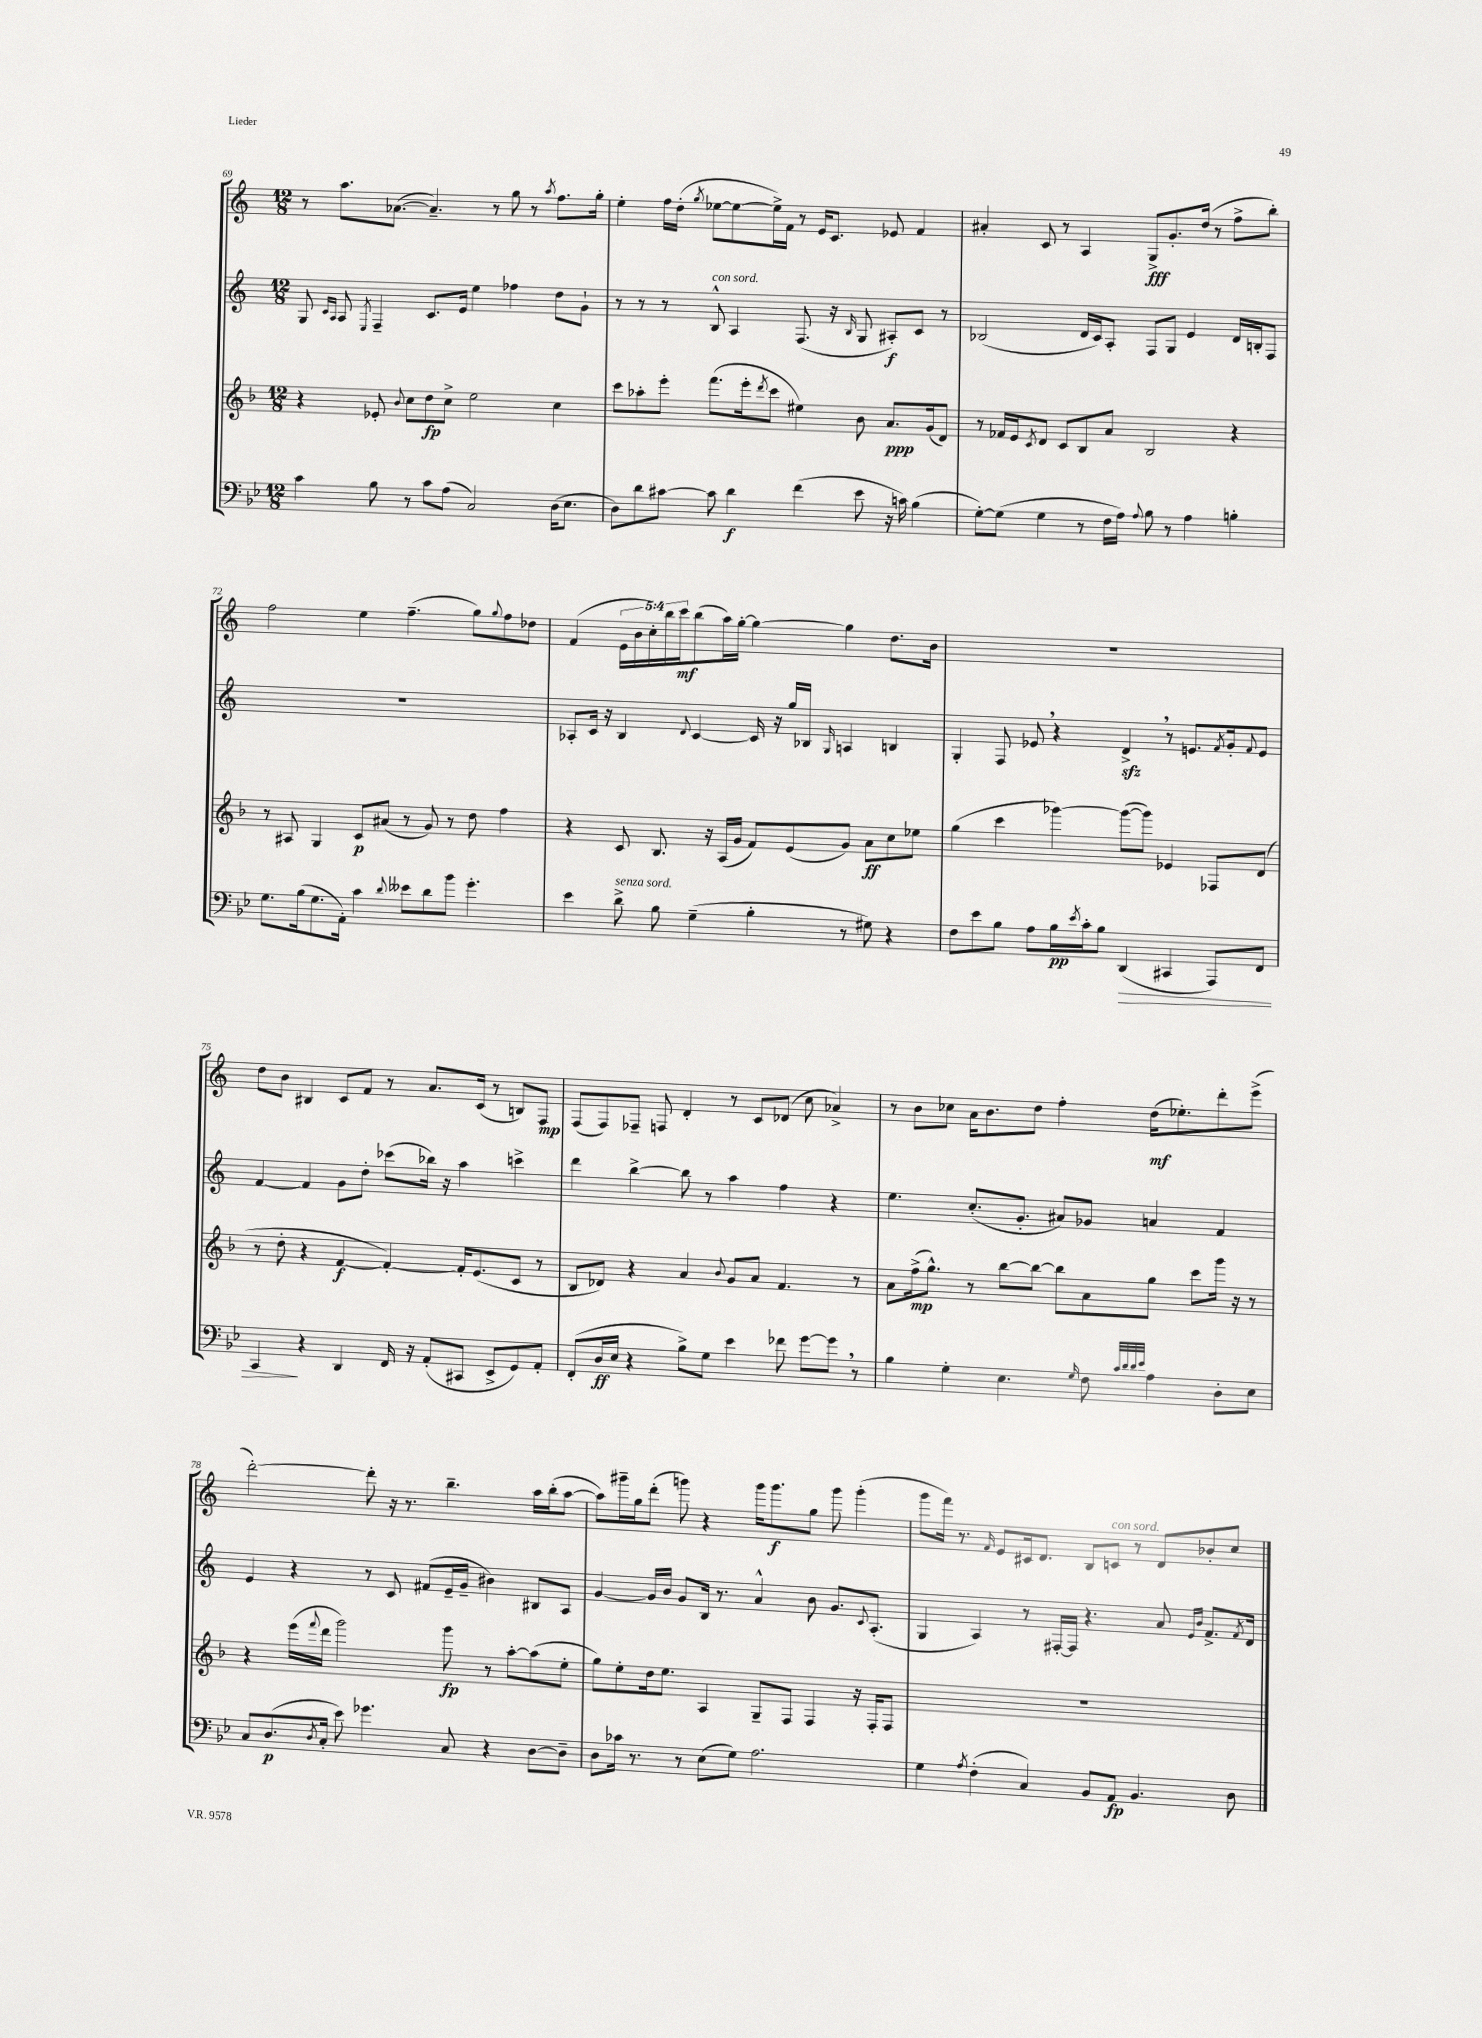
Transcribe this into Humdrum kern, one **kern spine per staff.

**kern	**dynam	**kern	**dynam	**kern	**dynam	**kern	**dynam
*part4	*part4	*part3	*part3	*part2	*part2	*part1	*part1
*staff4	*staff4	*staff3	*staff3	*staff2	*staff2	*staff1	*staff1
*clefF4	*	*clefG2	*	*clefG2	*	*clefG2	*
*k[b-e-]	*	*k[b-]	*	*k[]	*	*k[]	*
*M12/8	*	*M12/8	*	*M12/8	*	*M12/8	*
=69	=69	=69	=69	=69	=69	=69	=69
4c\	.	4r	.	8G/	.	8r	.
.	.	.	.	16qqc/LL	.	.	.
.	.	.	.	16qqA/JJ	.	.	.
.	.	.	.	8A/	.	8.aa\L	.
.	.	.	.	8qE/	.	.	.
8B-\	.	8e-X'/	.	4F~/	.	.	.
.	.	.	.	.	.	([8.a-X\J	.
.	.	8qqb-/	.	.	.	.	.
8r	.	8cc\L	.	.	.	.	.
8c\L	.	8dd\	fp	8.c/L	.	4.a-~/])	.
(8A\J	.	8cc^\J	.	.	.	.	.
.	.	.	.	16e/Jk	.	.	.
2C/)	.	2ee\	.	4ee\	.	.	.
.	.	.	.	.	.	8r	.
.	.	.	.	4ff-X\	.	8gg\	.
.	.	.	.	.	.	8r	.
.	.	.	.	.	.	8qaa/	.
(16D\KL	.	4cc\	.	8dd\L	.	8.ff\L	.
8.E-\J	.	.	.	.	.	.	.
.	.	.	.	8g`\J	.	.	.
.	.	.	.	.	.	16gg'\Jk	.
=70	=70	=70	=70	=70	=70	=70	=70
8D\L)	.	8ccc\L	.	8r	.	4ee'\	.
8d\	.	8aa-X'\	.	8r	.	.	.
[8c#X\J	.	8eee'\J	.	8r	.	16ff\LL	.
.	.	.	.	.	.	(16dd'\JJ	.
.	.	.	.	.	.	8qgg/	.
!	!	!	!	!LO:TX:a:i:t=con sord.	!	!	!
8c#\]	.	(8.fff\L	.	8B^^/	.	[8ee-X\L	.
4d\	f	.	.	4A/	.	8ee-\_	.
.	.	16eee'\k	.	.	.	.	.
.	.	8qddd/	.	.	.	.	.
.	.	8ccc\J	.	.	.	16ee-^\L])	.
.	.	.	.	.	.	16f\JJ	.
(4f\	.	4ee#X\)	.	(8.F/	.	8r	.
.	.	.	.	.	.	16e/KL	.
.	.	.	.	16r	.	8.c/J	.
.	.	.	.	16qqB/	.	.	.
8e-\	.	8b-\	.	8G/	.	.	.
16r	.	8.a/L	ppp	8A#X'/L)	f	8e-X/	.
16cn\)	.	.	.	.	.	.	.
(4B-\	.	.	.	8c/J	.	4f/	.
.	.	(16g/k	.	.	.	.	.
.	.	8d/J)	.	8r	.	.	.
=71	=71	=71	=71	=71	=71	=71	=71
[8G'\L)	.	8r	.	(2B-X/	.	4a#X'/	.
(8G\J]	.	16f-X/LL	.	.	.	.	.
.	.	16e/J	.	.	.	.	.
.	.	8qc/	.	.	.	.	.
4G\	.	8d/J	.	.	.	8c/	.
.	.	8c/L	.	.	.	8r	.
8r	.	8B-/	.	16d/LL	.	4A/	.
.	.	.	.	16c/J)	.	.	.
16F\LL	.	8a/J	.	8A'/J	.	.	.
16A\JJ)	.	.	.	.	.	.	.
8qqA/	.	.	.	.	.	.	.
8B-\	.	2B-/	.	8F/L	.	8G^/L	fff
8r	.	.	.	8G/J	.	8.g'/	.
4A\	.	.	.	4e/	.	.	.
.	.	.	.	.	.	(16dd/Jk	.
.	.	.	.	.	.	8r	.
4Bn'\	.	4r	.	16d/LL	.	8ff^\L	.
.	.	.	.	16Bn'/J	.	.	.
.	.	.	.	8F/J	.	8bb'\J)	.
!!LO:LB:g=z
=72	=72	=72	=72	=72	=72	=72	=72
8.G\L	.	8r	.	1.r	.	2ff\	.
.	.	8A#X/	.	.	.	.	.
(16B-\k	.	.	.	.	.	.	.
8.G\	.	4G/	.	.	.	.	.
16AA'\Jk)	.	.	.	.	.	.	.
4c\	.	8c/L	p	.	.	4ee\	.
.	.	(8a#X/J	.	.	.	.	.
8qqd/	.	.	.	.	.	.	.
8e--X\L	.	8r	.	.	.	(4.ff~\	.
8d\	.	8g/)	.	.	.	.	.
8b-\J	.	8r	.	.	.	.	.
4.g'\	.	8dd\	.	.	.	8gg\L)	.
.	.	.	.	.	.	8qqgg/	.
.	.	4ff\	.	.	.	8ff\	.
.	.	.	.	.	.	8dd-X\J	.
=73	=73	=73	=73	=73	=73	=73	=73
4e-\	.	4r	.	8A-X'/L	.	(4f/	.
.	.	.	.	16c/Jk	.	.	.
.	.	.	.	16r	.	.	.
!LO:TX:a:i:t=senza sord.	!	!	!	!	!	!	!
8d^\	.	8c/	.	4B/	.	20e\LL	.
.	.	.	.	.	.	20b\	.
.	.	.	.	.	.	20cc'\)	.
8B-\	.	8.B-/	.	.	.	.	.
.	.	.	.	.	.	20bb\	.
.	.	.	.	.	.	20ccc\J	mf
.	.	.	.	8qqd/	.	.	.
(4G~\	.	.	.	[4c/	.	(8bb\	.
.	.	16r	.	.	.	.	.
.	.	(16A/LL	.	.	.	16aa\L)	.
.	.	16g/JJ	.	.	.	[16gg'\JJ	.
4B-'\	.	8f/L)	.	16c/]	.	4gg\_	.
.	.	.	.	16r	.	.	.
.	.	(8e/	.	16gg/LL	.	.	.
.	.	.	.	16B-X/JJ	.	.	.
.	.	.	.	16qqG/	.	.	.
8r	.	8g/J)	.	4An/	.	4gg\]	.
8G#X\)	.	8a\L	ff	.	.	.	.
4r	.	8cc\	.	4Bn/	.	8.dd\L	.
.	.	8ee-X\J	.	.	.	.	.
.	.	.	.	.	.	16b\Jk	.
=74	=74	=74	=74	=74	=74	=74	=74
8F\L	.	(4gg\	.	4G'/	.	1.r	.
8e-\	.	.	.	.	.	.	.
8B-\J	.	4ccc\	.	8F/	.	.	.
8A\L	.	.	.	8e-X,/	.	.	.
16B-\L	pp	[4ggg-X\)	.	4r	.	.	.
8qe-/	.	.	.	.	.	.	.
16c'\J	.	.	.	.	.	.	.
8B-\J	.	.	.	.	.	.	.
!	!LO:HP:b	!	!	!	!	!	!
(4DD/	>	(8ggg-\L_	.	4dzz^,/	.	.	.
.	.	8ggg-\J])	.	.	.	.	.
4CC#X/	.	4e-X/	.	8r	.	.	.
.	.	.	.	8.en/L	.	.	.
8AAA/L)	.	8F-X/L	.	.	.	.	.
.	.	.	.	8qf/	.	.	.
.	.	.	.	16g'/k	.	.	.
.	.	.	.	8qqf/	.	.	.
8FF/J	.	(8d/J	.	8e/J	.	.	.
!!LO:LB:g=z
=75	=75	=75	=75	=75	=75	=75	=75
4CC/	.	8r	.	[4f/	.	8dd\L	.
.	.	8dd'\	.	.	.	8b\J	.
4r	]	4r	.	4f/]	.	4B#X/	.
4DD/	.	[4f/	f	8g\L	.	8c/L	.
.	.	.	.	8dd'\J	.	8f/J	.
16FF/	.	4f'/_)	.	(8ccc-X\L	.	8r	.
16r	.	.	.	.	.	.	.
(8AA'/L	.	.	.	16bb-X\Jk)	.	8.a/L	.
.	.	.	.	16r	.	.	.
8CC#X/J	.	16f'/KL]	.	4aa\	.	.	.
.	.	(8.e/	.	.	.	(16c/Jk	.
8EE-^/L	.	.	.	.	.	8r	.
8GG/)	.	8c/J	.	4cccn^\	.	8Bn/L)	.
8AA'/J	.	8r	.	.	.	8F/J	mp
=76	=76	=76	=76	=76	=76	=76	=76
(8FF'/L	.	8B-/L	.	4ddd\	.	(8F/L	.
16D/L	ff	8d-X/J)	.	.	.	8F/)	.
16E-/JJ	.	.	.	.	.	.	.
4r	.	4r	.	[4bb^\	.	8F-X~/J	.
.	.	.	.	.	.	8Fn/	.
8B-^\L)	.	4a/	.	8bb\]	.	4d'/	.
8G\J	.	.	.	8r	.	.	.
.	.	8qqb-/	.	.	.	.	.
4e-\	.	8g/L	.	4aa\	.	8r	.
.	.	8a/J	.	.	.	8c/L	.
8f-X\	.	4.f/	.	4ff\	.	(8d-X/J	.
[8g\L	.	.	.	.	.	8cc\	.
8g,\J]	.	.	.	4r	.	4a-X^/)	.
8r	.	8r	.	.	.	.	.
=77	=77	=77	=77	=77	=77	=77	=77
4B-\	.	8a\L	.	4.ee\	.	8r	.
.	.	(16ff^\k	mp	.	.	8b\L	.
.	.	8.gg^^\J)	.	.	.	.	.
4G'\	.	.	.	.	.	8cc-X\J	.
.	.	8r	.	(8.cc'/L	.	16a\KL	.
.	.	.	.	.	.	8.b\	.
4.E-\	.	[8bb-\L	.	.	.	.	.
.	.	.	.	8.g'/J	.	.	.
.	.	8bb-\J_	.	.	.	8dd\J	.
.	.	8bb-\L]	.	8a#X/L)	.	4ff'\	.
16qqG/	.	.	.	.	.	.	.
8F\	.	8a\	.	8g-X/J	.	.	.
32qqc/LLL	.	.	.	.	.	.	.
32qqd/	.	.	.	.	.	.	.
32qqd/	.	.	.	.	.	.	.
32qqe-/JJJ	.	.	.	.	.	.	.
4A\	.	8gg\J	.	4an/	.	(16dd\KL	mf
.	.	.	.	.	.	8.ee-X'\)	.
.	.	8ccc\L	.	.	.	.	.
8D'\L	.	16ggg\Jk	.	4f/	.	8ddd'\	.
.	.	16r	.	.	.	.	.
8E-\J	.	8r	.	.	.	(8eee^\J	.
!!LO:LB:g=z
=78	=78	=78	=78	=78	=78	=78	=78
8C/L	.	4r	.	4e/	.	[2ddd'\)	.
(8.D/	p	.	.	.	.	.	.
.	.	(16eee\LL	.	4r	.	.	.
8qD/	.	8qqfff/	.	.	.	.	.
16C'/Jk	.	16ddd\JJ	.	.	.	.	.
8e-\)	.	2ggg\)	.	.	.	.	.
4.g-X\	.	.	.	8r	.	8ddd'\]	.
.	.	.	.	8c/	.	16r	.
.	.	.	.	.	.	8.r	.
.	.	.	.	(8f#X/L	.	.	.
8C/	.	8ggg\	fp	16e~/L	.	4.bb~\	.
.	.	.	.	16g~/JJ	.	.	.
4r	.	8r	.	4b#X\)	.	.	.
.	.	[8aa'\L	.	.	.	.	.
[8D\L	.	(8aa\]	.	8B#X/L	.	16aa\LL	.
.	.	.	.	.	.	(16bb'\J	.
8D~\J]	.	8ee'\J	.	8A/J	.	[8aa\J	.
=79	=79	=79	=79	=79	=79	=79	=79
8D\L	.	8gg\L)	.	[4g/	.	8aa\L])	.
16c-X\Jk	.	8ee'\	.	.	.	16ggg#X~\L	.
8.r	.	.	.	.	.	16gg\J	.
.	.	16dd\k	.	16g/LL]	.	(8ddd'\J	.
.	.	8.ee\J	.	16b/JJ	.	.	.
8r	.	.	.	8g/L	.	8gggn\)	.
(8E-\L	.	4A/	.	16B/Jk	.	4r	.
.	.	.	.	8.r	.	.	.
8G\J)	.	.	.	.	.	.	.
2.A\	.	8G~/L	.	4a^^/	.	16ggg\KL	.
.	.	.	.	.	.	8.ggg\	f
.	.	8F/J	.	.	.	.	.
.	.	4F/	.	8b\	.	8gg\J	.
.	.	.	.	8.g/L	.	8ggg\	.
.	.	16r	.	.	.	(4ggg'\	.
.	.	.	.	8qqc/	.	.	.
.	.	16F'/KL	.	(8.A'/J	.	.	.
.	.	8F/J	.	.	.	.	.
=80	=80	=80	=80	=80	=80	=80	=80
4G\	.	1.r	.	4G/	.	8ggg\L	.
.	.	.	.	.	.	16fff\Jk)	.
.	.	.	.	.	.	8.r	.
8qA/	.	.	.	.	.	.	.
(4F'\	.	.	.	4A/)	.	.	.
.	.	.	.	.	.	16qqf/	.
.	.	.	.	.	.	8e/L	.
4C/)	.	.	.	8r	.	16c#X/k	.
.	.	.	.	.	.	8.d/J	.
.	.	.	.	[16F#X'/LL	.	.	.
.	.	.	.	16F#/JJ]	.	.	.
8BB-/L	.	.	.	4.r	.	8B/L	.
!	!	!	!	!	!	!LO:TX:a:i:t=con sord.	!
8AA/J	fp	.	.	.	.	8cn/J	.
4.BB-/	.	.	.	.	.	8r	.
.	.	.	.	8a/	.	8d/L	.
.	.	.	.	16qqe/LL	.	.	.
.	.	.	.	16qqb/JJ	.	.	.
.	.	.	.	8.f^/L	.	8b-X'/	.
8D\	.	.	.	.	.	8cc/J	.
.	.	.	.	8qf/	.	.	.
.	.	.	.	16d/Jk	.	.	.
==	==	==	==	==	==	==	==
*-	*-	*-	*-	*-	*-	*-	*-
